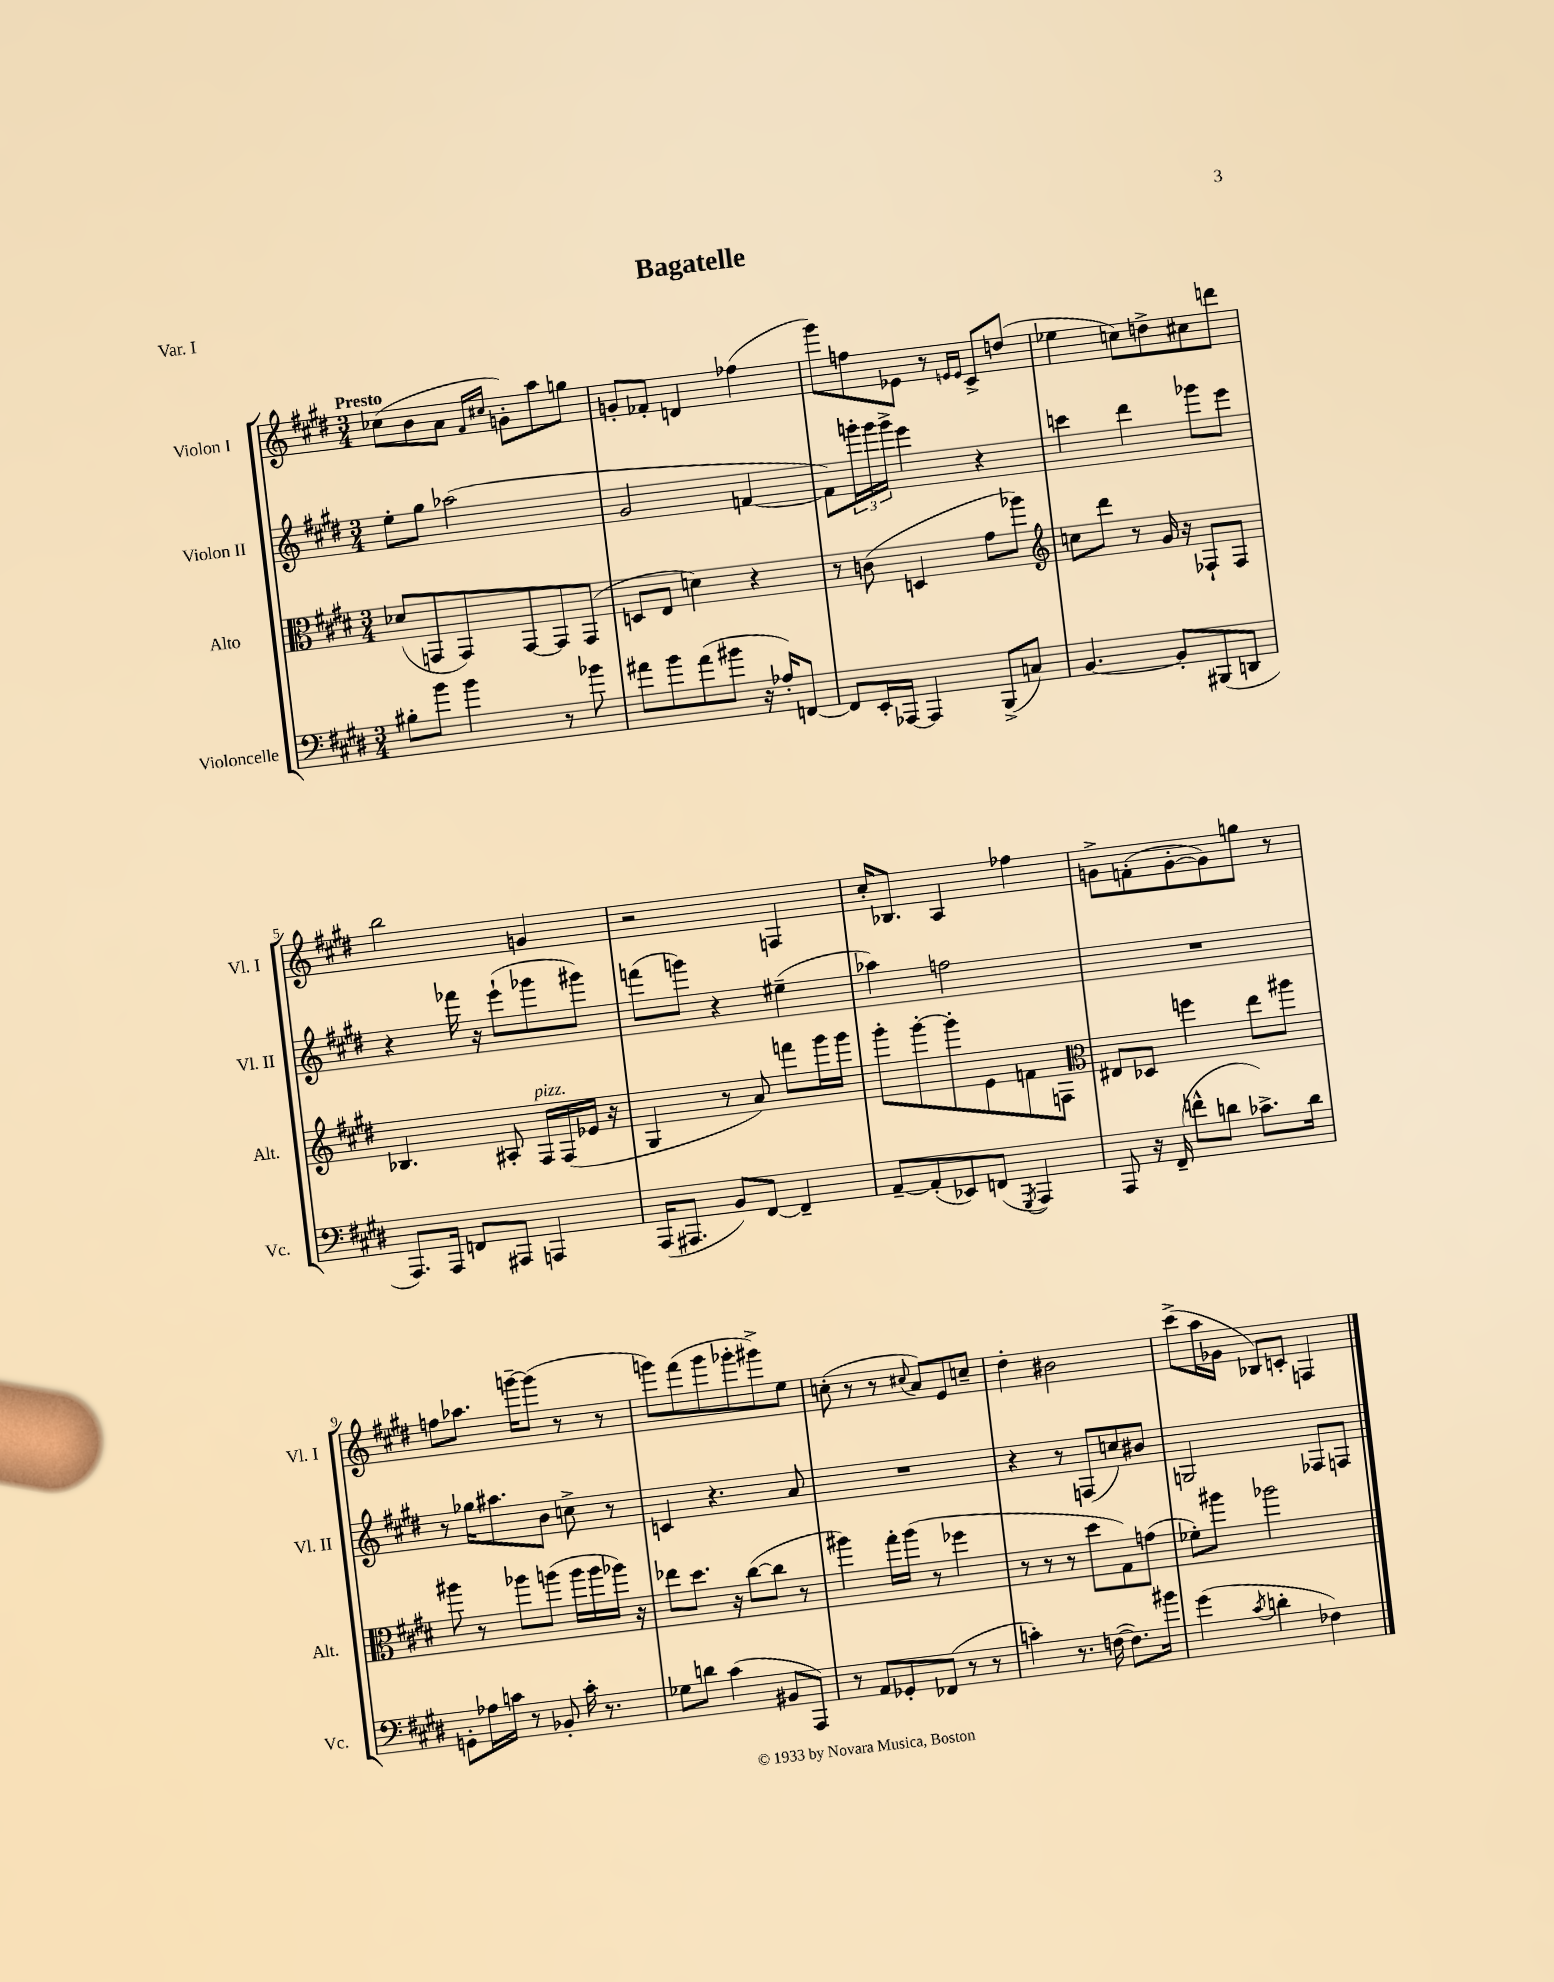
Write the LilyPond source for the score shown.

\header { title = "Bagatelle" piece = "Var. I" }
<<
\new StaffGroup <<
\new Staff = "s0" \with { instrumentName = "Violon I" shortInstrumentName = "Vl. I" } {
    \clef treble \key e \major \numericTimeSignature \time 3/4 \tempo "Presto"
    ces''8( b'8 a'8 \grace { fis'16 cis''16 } g'8-.) a''8 g''8 |
    g'8-. fes'8-. d'4 fes''4( |
    gis'''8) f''8 ees'8 r8 \grace { e'16 e'16 } cis'8-> d''8( |
    ees''4 c''8) d''8-> cis''8 d'''8 |
    b''2 g'4 |
    r2 f4 |
    cis''16-. bes8. a4 fes''4 |
    g'8-> f'8-.( g'8~-. g'8) g''8 r8 |
    f''8 aes''8. g'''16~-- g'''8( r8 r8 |
    g'''8) fis'''8( g'''8 ges'''8-. gis'''8->) e''8 |
    c''8-.( r8 r8 \appoggiatura { cis''8 } a'8) e'8 c''8-- |
    dis''4-. bis'2 |
    cis'''8->( a''16 ges'16 bes8) c'8-. f4 \bar "|." |
}
\new Staff = "s1" \with { instrumentName = "Violon II" shortInstrumentName = "Vl. II" } {
    \clef treble \key e \major \numericTimeSignature \time 3/4
    e''8-. gis''8 aes''2( |
    gis'2 f'4~ |
    f'8) \tuplet 3/2 { g'''16-. g'''16 g'''16-> } e'''4 r4 |
    c'''4 dis'''4 ges'''8 e'''8 |
    r4 fes'''16 r16 e'''8-!( ges'''8 gis'''8) |
    f'''8( g'''8) r4 eis''4--( |
    aes''4) f''2 |
    R2. |
    r8 ges''16 ais''8. b'8 c''8-> r8 |
    c'4 r4. a'8 |
    R2. |
    r4 r8 f8( c''8) bis'8 |
    g2 fes8 f8 \bar "|." |
}
\new Staff = "s2" \with { instrumentName = "Alto" shortInstrumentName = "Alt." } {
    \clef alto \key e \major \numericTimeSignature \time 3/4
    des'8( g,8 g,8) g,8~ g,8 g,8( |
    d8 e8 d'4) r4 |
    r8 c'8( d4 gis'8 aes''8) |
    \clef treble c''8 dis'''8 r8 gis'16 r16 fes8-! fes8 |
    bes4. ais8-. fis16^\markup { \italic "pizz." } fis16( ees'16 r16 |
    gis4 r8 a'8) f'''8 gis'''16 gis'''16 |
    gis'''8-. gis'''8~-. gis'''8-. e'8 f'8 f8 |
    \clef alto eis8 des8 f''4 e''8 ais''8 |
    ais''8 r8 aes''8 a''8( a''16 a''16 aes''16) r16 |
    ees''8 dis''8. r16 cis''8~( cis''8 r8 |
    ais''4) gis''16-. ais''16( r8 fes''4 |
    r8 r8 r8 dis''8 gis8) g'8( |
    fes'8-.) ais''8 aes''2 \bar "|." |
}
\new Staff = "s3" \with { instrumentName = "Violoncelle" shortInstrumentName = "Vc." } {
    \clef bass \key e \major \numericTimeSignature \time 3/4
    bis8-. b'8 b'4 r8 bes'8 |
    ais'8 b'8 ais'8( bis'8 r16 aes16-.) f,8~ |
    f,8 e,16-. aes,,16~ aes,,4 b,,8->( c8) |
    b,4.~ b,8-. bis,,8( d,8 |
    a,,8.) a,,16 f,8 ais,,8 a,,4 |
    a,,16( ais,,8. b,8) fis,8~ fis,4-- |
    a,8~-- a,8-.( ees,8) f,8( \acciaccatura { gis,,8 } a,,4) |
    a,,8 r16 fis,16--( f'8-^ d'8 ces'8.->) d'16 |
    g,8-. aes16 c'16 r8 bes,8-. c'16-. r8. |
    ges8 d'8 cis'4( bis,8 a,,8) |
    r8 a,8 ges,8-. fes,8( r8 r8 |
    c'4-.) r8. f16~( f8.) bis'16 |
    gis'4( \acciaccatura { cis'8 } d'4-. fes4) \bar "|." |
}
>>
>>
